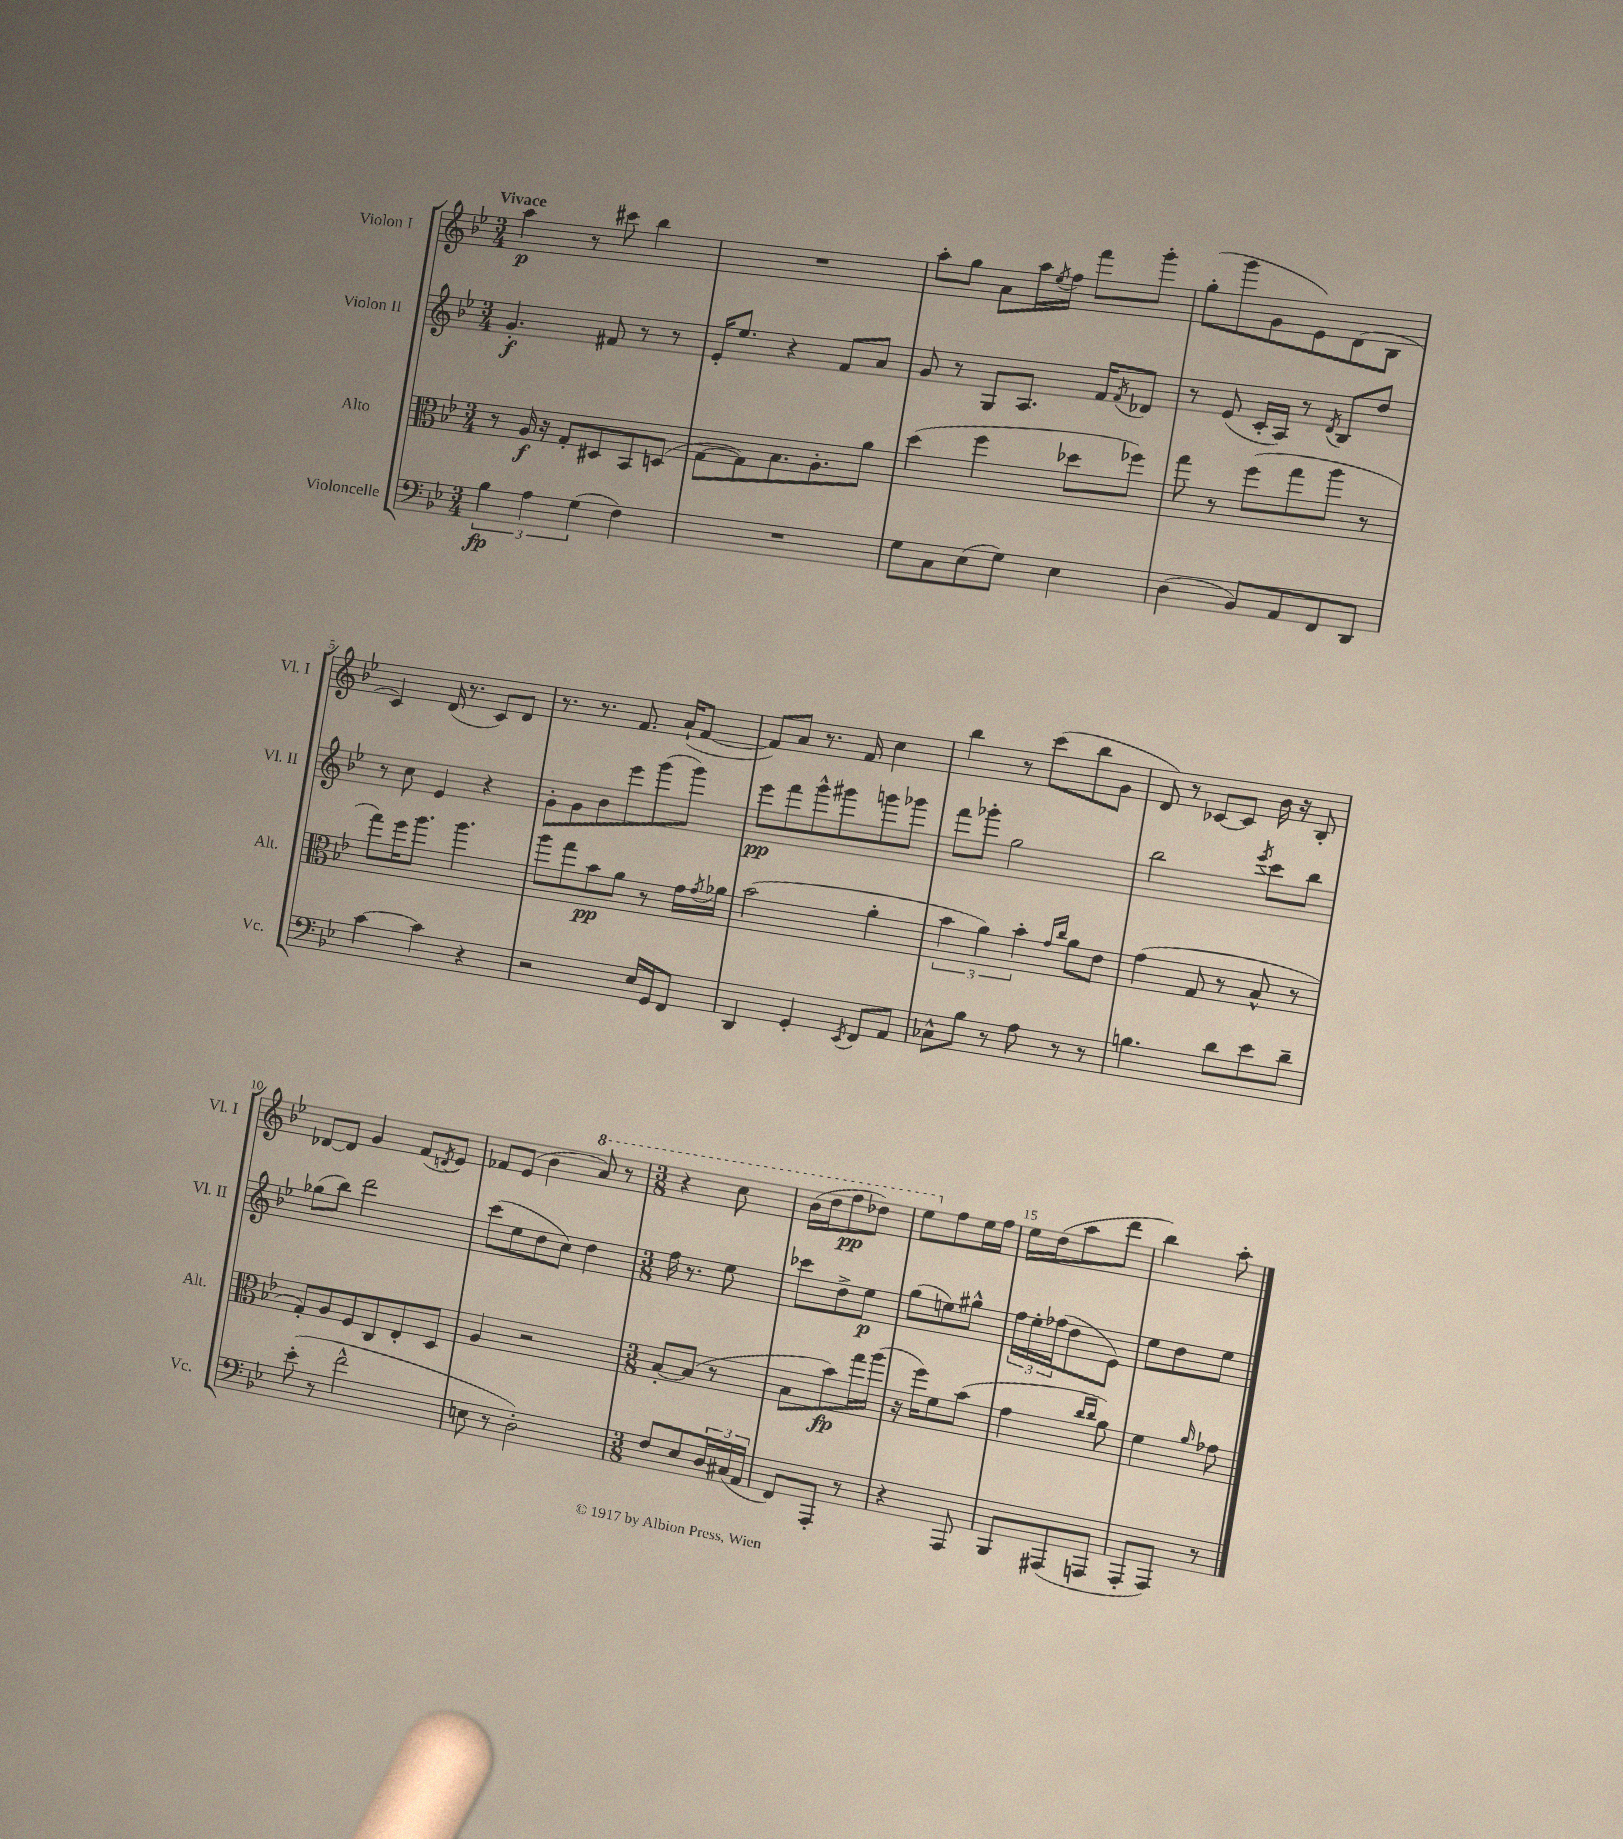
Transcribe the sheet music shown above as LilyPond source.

<<
\new StaffGroup <<
\new Staff = "s0" \with { instrumentName = "Violon I" shortInstrumentName = "Vl. I" } {
    \clef treble \key bes \major \numericTimeSignature \time 3/4 \tempo "Vivace"
    a''4\p r8 cis'''8 bes''4 |
    R2. |
    a''8-. g''8 a'8 a''16 \acciaccatura { ees''8 } f''16 f'''8 g'''8-. |
    g''8-.( g'''8 g'8 ees'8) d'8( bes8 |
    c'4) d'16( r8. c'8) d'8 |
    r8. r8. f'8. a'16-!( f'8~ |
    f'8) a'8 r8. f'16 c''4 |
    bes''4 r8 c'''8( bes''8 g'8 |
    d'8) r8 ces'8~ ces'8 bes'16 r16 bes8-. |
    des'8~ des'8 g'4 f'8( \acciaccatura { d'8 } ees'8) |
    fes'8 ees'8( bes'4 \ottava #1 a''8) r8 |
    \numericTimeSignature \time 3/8 r4 c'''8 |
    bes''16( d'''16 f'''8\pp des'''8) |
    ees'''8 \ottava #0 f''8 ees''16 f''16 |
    ees''16 d''16( a''8 d'''8 |
    bes''4) a''8-. \bar "|." |
}
\new Staff = "s1" \with { instrumentName = "Violon II" shortInstrumentName = "Vl. II" } {
    \clef treble \key bes \major \numericTimeSignature \time 3/4
    g'4.-.\f fis'8 r8 r8 |
    ees'16-. ees''8. r4 f'8 a'8 |
    g'8 r8 g8 a8. f'16 \acciaccatura { f'8 } des'8 |
    r8 ees'8( c'16-. a16) r8 \acciaccatura { d'8 } bes8 d''8 |
    r8 c''8 ees'4 r4 |
    g'8-. g'8 bes'8 ees'''8 g'''8( g'''8) |
    ees'''8\pp f'''8 g'''8-^ gis'''8 g'''8 ges'''8 |
    f'''8 ges'''8-. g''2 |
    bes''2 \acciaccatura { ees'''8 } c'''8 bes''8 |
    ges''8( bes''8) d'''2 |
    c'''8( ees''8 d''8 c''8) d''4 |
    \numericTimeSignature \time 3/8 f''16 r8. ees''8 |
    ces'''8 d''8-> ees''8\p |
    g''8( e''8) gis''8-^ |
    \tuplet 3/2 { f''16 ees''16-. fes''16( } d''8 ees'8) |
    ees''8 d''8 ees''8 \bar "|." |
}
\new Staff = "s2" \with { instrumentName = "Alto" shortInstrumentName = "Alt." } {
    \clef alto \key bes \major \numericTimeSignature \time 3/4
    r8 a16\f r16 g8-. dis8 bes,8 d8( |
    g8~ g8) bes8. a8.-. a'8 |
    d''4( f''4 des''8 fes''8) |
    g''8 r8 f''8( g''8 a''8 r8 |
    g''8) f''16 a''8. a''4. |
    a''8 g''8 bes'8\pp a'8 r8 g'16 \acciaccatura { g'8 } aes'16 |
    bes'2( a'4-. |
    \tuplet 3/2 { bes'4 a'4) bes'4-. } \grace { g'16 c''16 } a'8 ees'8 |
    g'4( g8 r8 bes8-^ r8 |
    g8-.) a8 f8 c8 ees8-. d8 |
    a4 r2 |
    \numericTimeSignature \time 3/8 bes8~-. bes8( r8 |
    bes8 bes'8\fp) g''16 a''16( |
    r16 f''16) f'8 bes'8( |
    g'4 \grace { c''16 c''16 } a'8) |
    f'4 \grace { a'16 } ges'8 \bar "|." |
}
\new Staff = "s3" \with { instrumentName = "Violoncelle" shortInstrumentName = "Vc." } {
    \clef bass \key bes \major \numericTimeSignature \time 3/4
    \tuplet 3/2 { bes4\fp a4 g4( } f4) |
    R2. |
    g8 c8 ees8( g8) ees4 |
    d4( bes,8) a,8 f,8 d,8 |
    c'4~ c'4 r4 |
    r2 ees16 g,16 f,8 |
    d,4 g,4-. \acciaccatura { ees,8 } f,8 a,8 |
    ces8-^ bes8 r8 a8 r8 r8 |
    b4. d'8 ees'8 d'8-- |
    ees'8-.( r8 f'2-^ |
    e8 r8 d2-.) |
    \numericTimeSignature \time 3/8 f8 ees8 \tuplet 3/2 { d16 cis16( a,16 } |
    f,8) a,,8-. r8 |
    r4 a,,8 |
    bes,,8 ais,,8( a,,8 |
    a,,8-. a,,8) r8 \bar "|." |
}
>>
>>
\layout { \context { \Score \override BarNumber.break-visibility = ##(#f #t #t) barNumberVisibility = #(every-nth-bar-number-visible 5) } }
